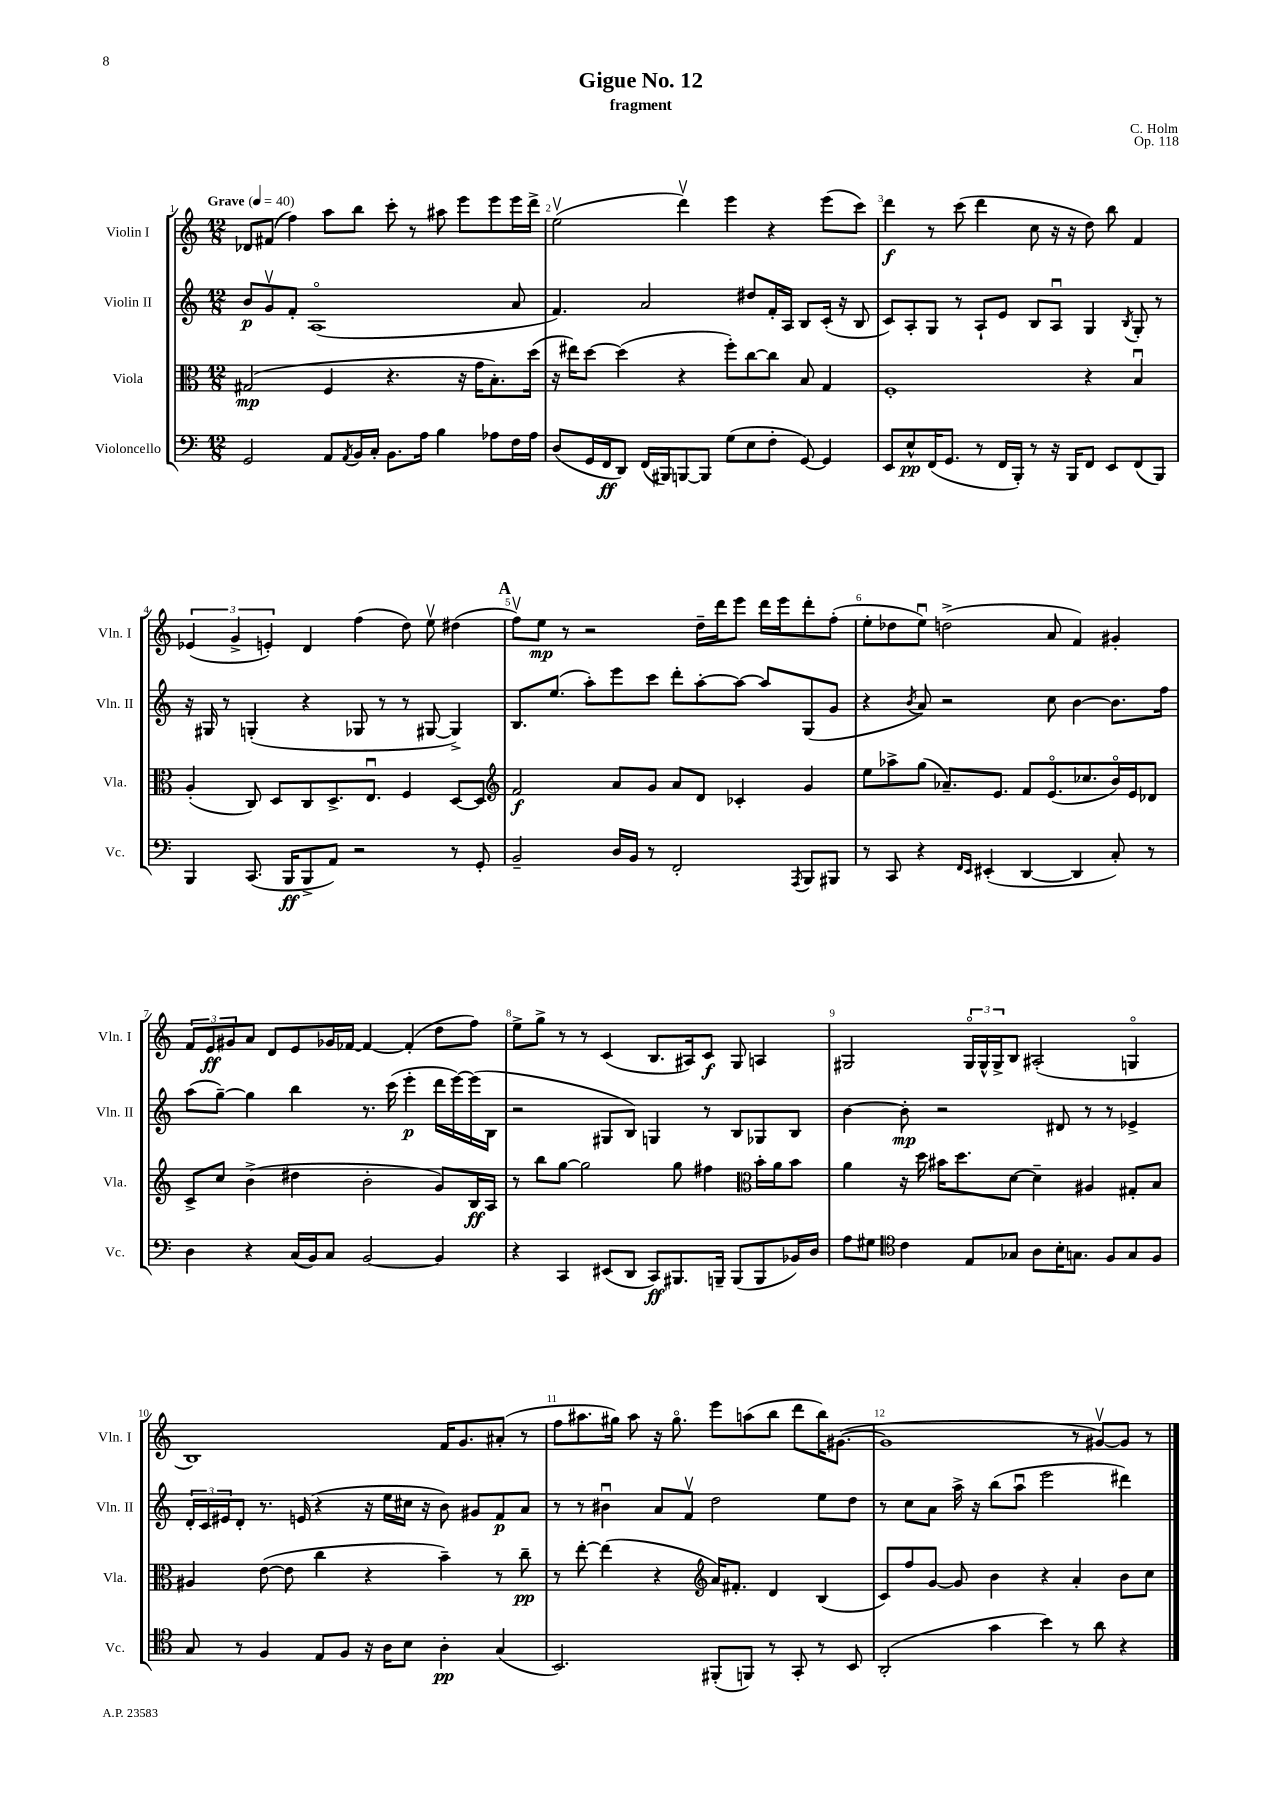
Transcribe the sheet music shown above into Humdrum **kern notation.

**kern	**kern	**kern	**kern
*staff4	*staff3	*staff2	*staff1
*clefF4	*clefC3	*clefG2	*clefG2
*k[]	*k[]	*k[]	*k[]
*M12/8	*M12/8	*M12/8	*M12/8
*MM40	*MM40	*MM40	*MM40
2GG/	(2G#/	8b/L	8d-/L
.	.	8gv/	(8f#/J
.	.	8f'/J	4ff\)
.	.	(1Ao	.
8AA/L	4F/	.	8aa\L
8qAA/	.	.	.
16BB/L	.	.	8bb\J
16C'/JJ	.	.	.
8.BB\L	4.r	.	8ccc'\
.	.	.	8r
16A\Jk	.	.	.
4B\	.	.	8aa#\
.	16r	.	8eee\L
.	16g\LK	.	.
8A-\L	8.B'\)	.	8eee\
16F\L	.	8a/	16eee\L
16A-\JJ	(16dd\Jk	.	16ddd^\JJ
=	=	=	=
(8D/L	16r	4.f/)	(2eev\
.	16ee#\LK)	.	.
16GG/L	[8dd\J	.	.
16FF/J	.	.	.
8DD/J)	(4dd\]	.	.
(16FF/LL	.	2a/	.
16BBB#/J)	.	.	.
[8BBB/	4r	.	4dddv\)
8BBB/]J	.	.	.
(8G\L	8ff'\L)	.	4eee\
8E\	[8cc\	8dd#/L	.
8F'\J	8cc\]J	16f'/L	4r
.	.	16A/JJ	.
[8GG/)	8B/	8B/L	.
4GG/]	4G/	(16c'/Jk	(8eee\L
.	.	16r	.
.	.	8B/	8ccc\J)
=	=	=	=
8EE/L	1F'	8c/L)	4ddd\
8E^^/	.	8A'/	.
(16FF/K	.	8G/J	8r
8.GG/J	.	.	.
.	.	8r	(8ccc\
8r	.	8A`/L	4ddd\
16FF/LL	.	8e/J	.
16BBB'/JJ)	.	.	.
8r	.	8B/L	8cc\
16r	.	8Au/J	16r
16BBB/LK	.	.	16r
8FF/J	4r	4G/	8dd\)
8EE/L	.	.	8bb\
.	.	8qB/	.
(8FF/	4Bu/	8G'/	4f/
8BBB/J)	.	8r	.
=	=	=	=
4BBB/	(4A'/	16r	(6e-/
.	.	16G#/	.
.	.	8r	.
.	.	.	6g^/
(8.CC/	8C/)	(4G'/	.
.	.	.	6e'/)
.	8D/L	.	.
16BBB/LK	.	.	.
8BBB^/	8C/	4r	4d/
8AA/J)	8.D^/	.	.
2r	.	8G-/	(4ff\
.	8.Eu/J	.	.
.	.	8r	.
.	4F/	8r	8dd\)
.	.	[8G#/	8eev\
8r	[8D/L	4G#^/])	(4dd#\
8GG'/	8D/]J	.	.
=	=	=	=
*	*clefG2	*	*
2BB~/	2f/	8.B/L	8ffv\L)
.	.	.	8ee\J
.	.	(8.ee/J	.
.	.	.	8r
.	.	8aa'\L)	2r
16D/LL	8a/L	8eee\	.
16BB/JJ	.	.	.
8r	8g/J	8ccc\J	.
2FF'/	8a/L	8ddd'\L	.
.	8d/J	[8aa'\	16dd~\LL
.	.	.	16ddd\J
.	4c-'/	8aa\_J	8eee\J
.	.	8aa/]L	16ddd\LL
.	.	.	16eee\J
8qAAA/	.	.	.
8BBB/L	4g/	(8G/	8ddd'\
8BBB#/J	.	8g/J	(8ff'\J
=	=	=	=
8r	8ee\L	4r	8ee'\L
8CC/	8aa-^\	.	8dd-\
.	.	8qb/	.
4r	(8gg\J	8a/)	8eeu\J)
.	8.a-~/L)	2r	(2dd^\
16qqFF/LL	.	.	.
16qqEE/JJ	.	.	.
(4EE#'/	.	.	.
.	8.e/J	.	.
[4DD/	8f/L	.	.
.	(8.eo/	8cc\	8a/
4DD/]	.	[4b\	4f/)
.	8.cc-/	.	.
8C'/)	16bo/L)	8.b\]L	4g#'/
.	16e/J	.	.
8r	8d-/J	.	.
.	.	16ff\Jk	.
=	=	=	=
4D\	8c^/L	(8aa\L	12f/L
.	.	.	12e/
.	8cc/J	[8gg~\J)	.
.	.	.	12g#/
4r	(4b^\	4gg\]	8a/J
.	.	.	8d/L
(16C/LL	4dd#\	4bb\	8e/
16BB/J)	.	.	.
8C/J	.	.	16g-/L
.	.	.	[16f-/JJ
[2BB/	2b'\	8.r	4f-/_
.	.	(16ccc\	.
.	.	4eee'\	(4f-'/]
4BB/]	8g/L)	16ddd\LL	8dd\L
.	.	[16eee\)	.
.	16B/L	(16eee\]	8ff\J)
.	16A/JJ	16B\JJ	.
=	=	=	=
4r	8r	2r	8ee^\L
.	8bb\L	.	8gg^\J
4CC/	[8gg\J	.	8r
.	2gg\]	.	8r
(8EE#/L	.	8G#/L	(4c/
8DD/J	.	8B/J)	.
8CC/L)	.	4G/	8.B/L
8.BBB#/	8gg\	.	.
.	.	.	16A#/k)
.	4ff#\	8r	8c/J
16BBB~/Jk	.	.	.
(8BBB/L	.	8B/L	8G/
*	*clefC3	*	*
8BBB/	16b'\LL	8G-/	4A/
.	16a\J	.	.
16BB-/L)	8b\J	8B/J	.
16D/JJ	.	.	.
=	=	=	=
8A\L	4a\	[4b\	2G#/
8G#\J	.	.	.
*clefC4	*	*	*
4c\	16r	8b'\]	.
.	16dd\	.	.
.	16b#\LK	2r	.
.	8.dd\	.	.
8E/L	.	.	24G#o/LL
.	.	.	24G#^^/
.	.	.	24G#^/J
8G-/J	[8d\J	.	8B/J
8A\L	4d~\]	.	(2A#'/
16B'\K	.	8d#/	.
8.G\J	.	.	.
.	4A#/	8r	.
8F/L	.	8r	.
8G/	8G#'/L	4e-^/	4Go/
8F/J	8B/J	.	.
=	=	=	=
8G/	4A#/	24d'/LL	1B)
.	.	24c/	.
.	.	24e#/J	.
8r	.	8d'/J	.
4F/	([8e\	8.r	.
.	8e\]	.	.
.	.	(16e/	.
8E/L	4cc\	4r	.
8F/J	.	.	.
16r	4r	16r	.
16A\LK	.	16ee\LL	.
8B\J	.	16cc#\JJ	.
.	.	16r	.
4A'\	4b~\)	8b\)	16f/LK
.	.	.	8.g/
.	.	8g#/L	.
(4G/	8r	8f/	(8a#'/J
.	8cc~\	8a/J	8r
=	=	=	=
2.BB/)	8r	8r	8ff\L
.	[8ee'\	8r	8.aa#\
.	(4ee\]	4b#u\	.
.	.	.	16gg#\Jk)
.	.	.	8aa#\
.	4r	8a/L	16r
.	.	.	8.gg#o\
.	.	8fv/J	.
*	*clefG2	*	*
(8FF#'/L	16a/LK)	2dd\	8eee\L
.	8.f#'/J	.	.
8FF/J)	.	.	(8aa\
8r	4d/	.	8bb\J
8GG'/	.	.	8ddd\L
8r	(4B/	8ee\L	16bb\K)
.	.	.	([8.g#\J
8BB/	.	8dd\J	.
=	=	=	=
(2AA'/	8c/L)	8r	1g#]
.	8ff/	8cc\L	.
.	[8g/J	8a\J	.
.	8g/]	16aa^\	.
.	.	16r	.
4g\	4b\	(8bb\L	.
.	.	8aau\J	.
4b\)	4r	2eee\	.
8r	4a'/	.	8r
8a\	.	.	[8g#v/L)
4r	8b\L	4ddd#\)	8g#/]J
.	8cc\J	.	8r
==	==	==	==
*-	*-	*-	*-
